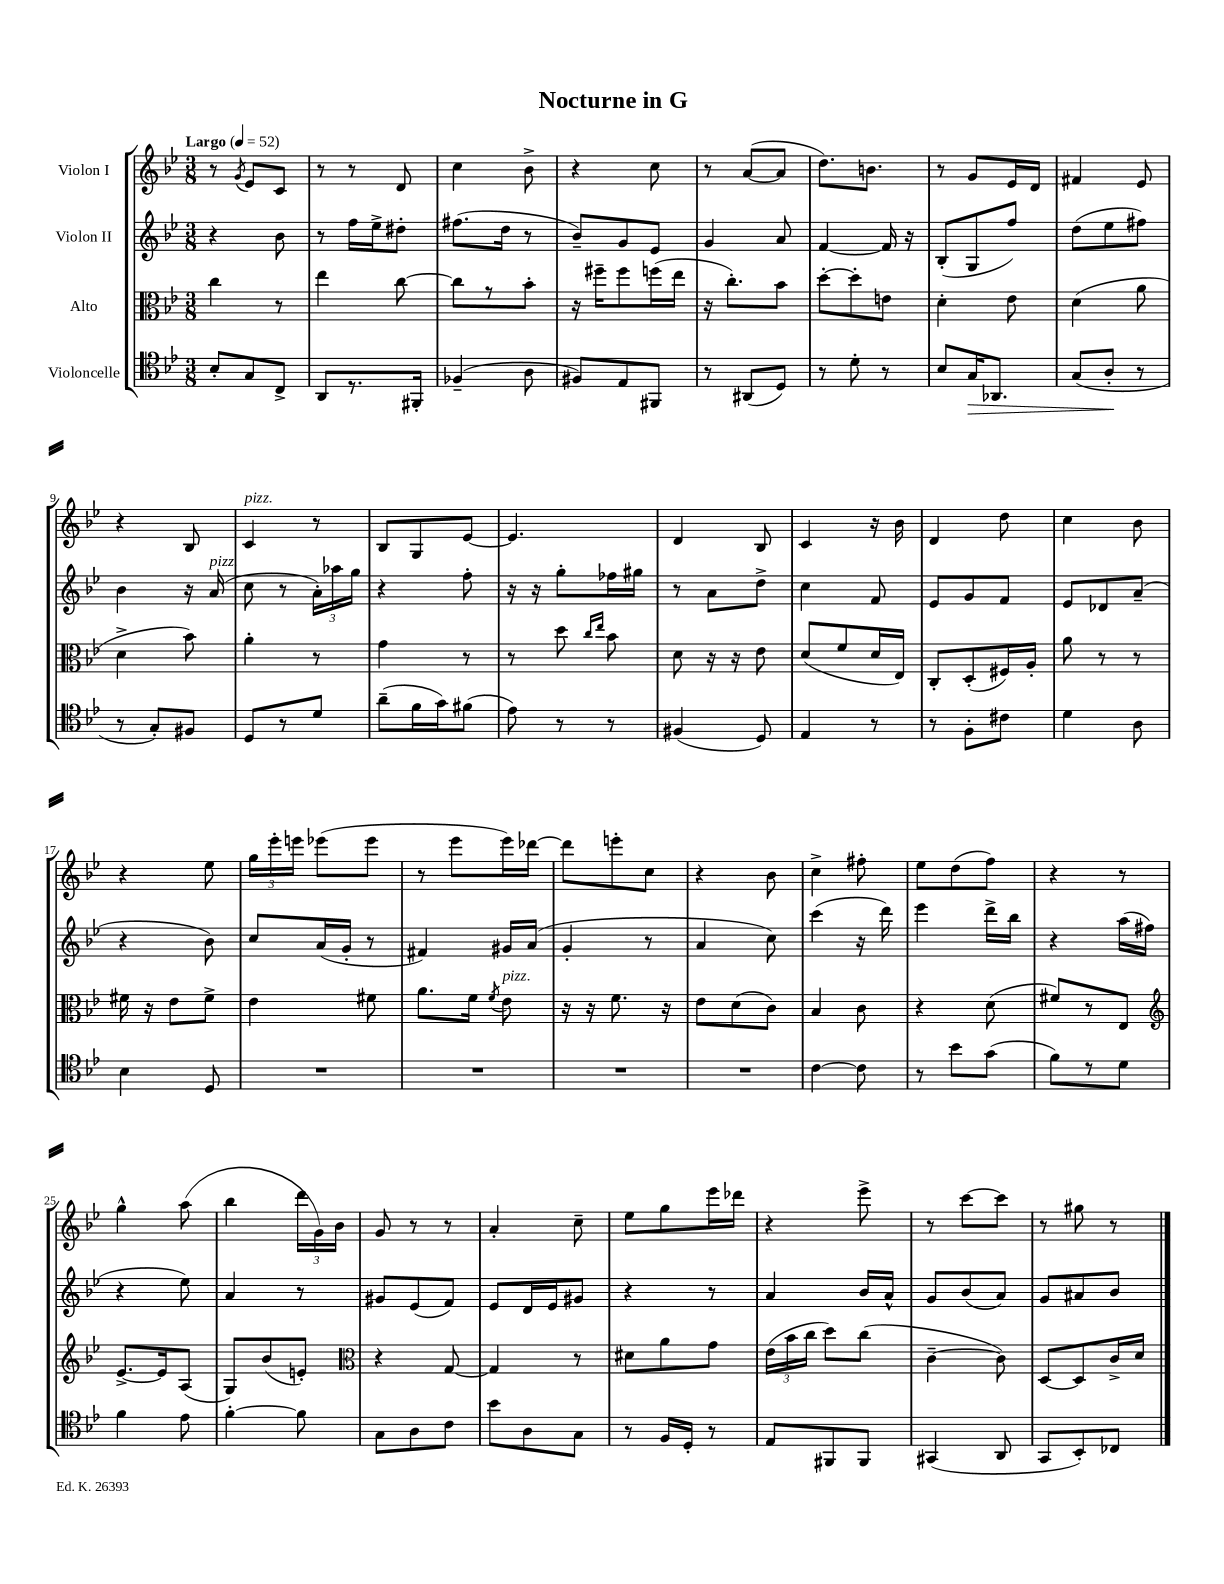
\header { title = "Nocturne in G" }
<<
\new StaffGroup <<
\new Staff = "s0" \with { instrumentName = "Violon I" } {
    \clef treble \key bes \major \numericTimeSignature \time 3/8 \tempo "Largo" 4 = 52
    \autoBeamOff r8 \acciaccatura { g'8 } ees'8[ c'8] |
    r8 r8 d'8 |
    c''4 bes'8-> |
    r4 c''8 |
    r8 a'8[~( a'8] |
    d''8.[) b'8.] |
    r8 g'8[ ees'16 d'16] |
    fis'4 ees'8 |
    r4 bes8 |
    c'4^\markup { \italic "pizz." } r8 |
    bes8[ g8 ees'8]~ |
    ees'4. |
    d'4 bes8 |
    c'4 r16 bes'16 |
    d'4 d''8 |
    c''4 bes'8 |
    r4 ees''8 |
    \tuplet 3/2 { g''16[ ees'''16-. e'''16] } ees'''8[( ees'''8] |
    r8 ees'''8[ ees'''16) des'''16]~ |
    des'''8[ e'''8-. c''8] |
    r4 bes'8 |
    c''4-> fis''8-. |
    ees''8[ d''8( f''8]) |
    r4 r8 |
    g''4-^ a''8( |
    bes''4 \tuplet 3/2 { d'''16[ g'16) bes'16] } |
    g'8 r8 r8 |
    a'4-. c''8-- |
    ees''8[ g''8 ees'''16 des'''16] |
    r4 ees'''8-> |
    r8 c'''8[~ c'''8] |
    r8 gis''8 r8 \bar "|." |
}
\new Staff = "s1" \with { instrumentName = "Violon II" } {
    \clef treble \key bes \major \numericTimeSignature \time 3/8
    \autoBeamOff r4 bes'8 |
    r8 f''16[ ees''16-> dis''8]-. |
    fis''8.[( d''16] r8 |
    bes'8[--) g'8 ees'8] |
    g'4 a'8 |
    f'4~ f'16 r16 |
    bes8[-.( g8 f''8]) |
    d''8[( ees''8 fis''8]) |
    bes'4 r16 a'16^\markup { \italic "pizz." }( |
    c''8 r8 \tuplet 3/2 { a'16[-.) aes''16 g''16] } |
    r4 f''8-. |
    r16 r16 g''8[-. fes''16 gis''16] |
    r8 a'8[ d''8]-> |
    c''4 f'8 |
    ees'8[ g'8 f'8] |
    ees'8[ des'8 a'8]--( |
    r4 bes'8) |
    c''8[ a'16( g'16]-. r8 |
    fis'4) gis'16[ a'16]( |
    g'4-. r8 |
    a'4 c''8) |
    c'''4( r16 d'''16) |
    ees'''4 d'''16[-> bes''16] |
    r4 a''16[( fis''16] |
    r4 ees''8) |
    a'4 r8 |
    gis'8[ ees'8( f'8]) |
    ees'8[ d'16 ees'16 gis'8] |
    r4 r8 |
    a'4 bes'16[ a'16]-^ |
    g'8[ bes'8( a'8]) |
    g'8[ ais'8 bes'8] \bar "|." |
}
\new Staff = "s2" \with { instrumentName = "Alto" } {
    \clef alto \key bes \major \numericTimeSignature \time 3/8
    \autoBeamOff c''4 r8 |
    ees''4 c''8~ |
    c''8[ r8 bes'8]-. |
    r16 fis''16[-- fis''8 f''16( ees''16] |
    r16 c''8.[-.) bes'8] |
    d''8[~-. d''8-. e'8] |
    d'4-. ees'8 |
    d'4( a'8 |
    d'4-> bes'8) |
    a'4-. r8 |
    g'4 r8 |
    r8 d''8 \grace { c''16[ ees''16] } bes'8 |
    d'8 r16 r16 ees'8 |
    d'8[( f'8 d'16 ees16]) |
    c8[-. d8-.( fis16) a16]-. |
    a'8 r8 r8 |
    fis'16 r16 ees'8[ fis'8]-> |
    ees'4 fis'8 |
    a'8.[ f'16] \acciaccatura { f'8 } ees'8^\markup { \italic "pizz." } |
    r16 r16 f'8. r16 |
    ees'8[ d'8( c'8]) |
    bes4 c'8 |
    r4 d'8( |
    fis'8[) r8 ees8] |
    \clef treble ees'8.[~-> ees'16 a8]( |
    g8[) bes'8( e'8]-.) |
    \clef alto r4 g8~ |
    g4 r8 |
    dis'8[ a'8 g'8] |
    \tuplet 3/2 { ees'16[( bes'16 c''16] } d''8[) c''8]( |
    c'4~-- c'8) |
    d8[~ d8 c'16-> d'16] \bar "|." |
}
\new Staff = "s3" \with { instrumentName = "Violoncelle" } {
    \clef tenor \key bes \major \numericTimeSignature \time 3/8
    \autoBeamOff bes8[-. g8 c8]-> |
    a,8[ r8. fis,16]-. |
    fes4--( a8 |
    fis8[) ees8 fis,8] |
    r8 ais,8[( d8]) |
    r8 d'8-. r8 |
    bes8[ g16\> aes,8.] |
    g8[( a8]-.\! r8 |
    r8 g8[-.) fis8] |
    d8[ r8 d'8] |
    a'8[--( f'16 g'16) fis'8]( |
    ees'8) r8 r8 |
    fis4( d8) |
    ees4 r8 |
    r8 f8[-. cis'8] |
    d'4 a8 |
    bes4 d8 |
    R4. |
    R4. |
    R4. |
    R4. |
    c'4~ c'8 |
    r8 bes'8[ g'8]( |
    f'8[) r8 d'8] |
    f'4 ees'8 |
    f'4~-. f'8 |
    g8[ a8 c'8] |
    bes'8[ a8 g8] |
    r8 f16[ d16]-. r8 |
    ees8[ fis,8 fis,8] |
    gis,4( a,8 |
    g,8[ bes,8-.) ces8] \bar "|." |
}
>>
>>
